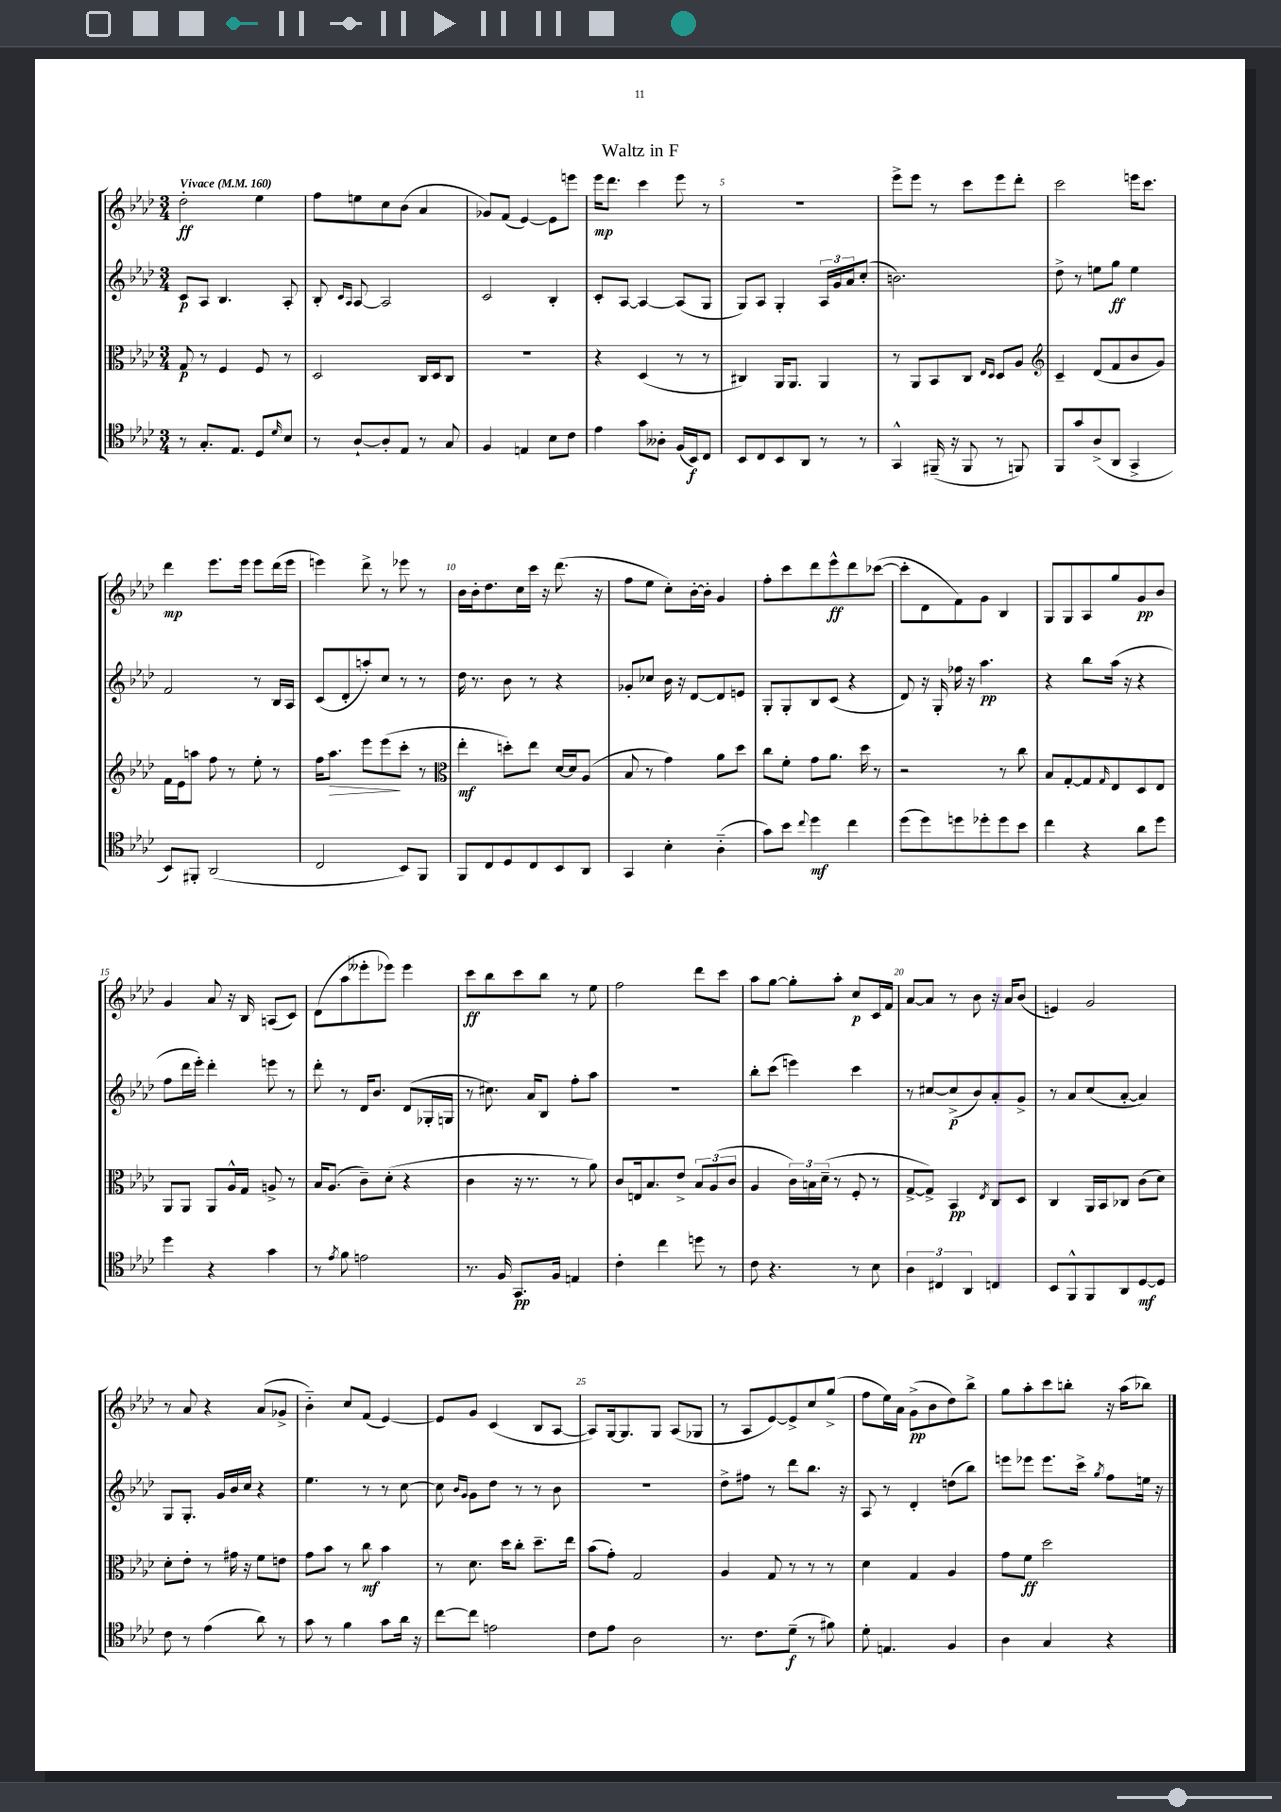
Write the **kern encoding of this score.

**kern	**kern	**kern	**kern
*staff4	*staff3	*staff2	*staff1
*clefC4	*clefC3	*clefG2	*clefG2
*k[b-e-a-d-]	*k[b-e-a-d-]	*k[b-e-a-d-]	*k[b-e-a-d-]
*M3/4	*M3/4	*M3/4	*M3/4
*MM160	*MM160	*MM160	*MM160
8r	8G	8c	2dd-'
8.G'	8r	8A-	.
.	4F	4.B-	.
8.E-	.	.	.
8D-	8F	.	4ee-
16qqd-	.	.	.
8B-	8r	8A-'	.
=	=	=	=
8r	2D-	8B-'	8ff
.	.	16qqc	.
.	.	16qqA-	.
[8A-`	.	[8A-	8ee
8A-']	.	2A-]	8cc
8E-	.	.	(8b-
8r	16C	.	4a-
.	16D-	.	.
8G	8C	.	.
=	=	=	=
4F	2.r	2c	8g-)
.	.	.	(8f
4E	.	.	[4e-)
8B-	.	4B-'	8e-]
8c	.	.	8eee
=	=	=	=
4e-	4r	8c'	16eee-
.	.	.	8.ddd-
.	.	[8A-	.
8g	(4D-	4A-_	4ccc
8A--'	.	.	.
(16F	8r	(8A-]	8eee-
16BB-)	.	.	.
8C	8r	8G	8r
=	=	=	=
8BB-	4C#)	8G)	2.r
8C	.	8A-	.
8BB-	16AA-	4G'	.
.	8.AA-	.	.
8AA-	.	.	.
8r	4AA-	24A-	.
.	.	24g	.
.	.	24a-	.
8r	.	(8cc'	.
=	=	=	=
4GG^^	8r	2.b)	8eee-^
.	8AA-	.	8eee-
(16FF#~	8BB-	.	8r
16r	.	.	.
8FF#	8C	.	8ccc
.	16qqE-	.	.
.	16qqD-	.	.
8r	8D-	.	8eee-
8FF)	8A-	.	8ddd-'
=	=	=	=
*	*clefG2	*	*
8FF	4c~	8dd-^	2ccc
8g	.	8r	.
(8A-^	(8d-	8ee	.
8AA-	8f	8gg	.
4GG^	8b-	4ee	16eee
.	.	.	8.ccc
.	8g)	.	.
=	=	=	=
8BB-)	16f	2f	4ddd-
.	16e-	.	.
8FF#'	8aa	.	.
(2AA-	8ff	.	8.eee-
.	8r	.	.
.	.	.	16eee-
.	8ee-'	8r	8eee-
.	8r	16B-	(16ddd-
.	.	16A-	16eee-
=	=	=	=
2C	16ff	(8c	4eee)
.	8.aa-	.	.
.	.	8d-'	.
.	8eee-	8aa')	8ddd-^
.	(8eee-	8cc	8r
8BB-)	8ccc'	8r	8eee-
8FF	8r	8r	8r
=	=	=	=
*	*clefC3	*	*
8FF	4ee-'	16dd-	16b-
.	.	8.r	16b-'
8C	.	.	8.dd-
8D-	8dd')	8b-	.
.	.	.	16cc
8C	8ee-	8r	16ccc
.	.	.	16r
8BB-	[16d-	4r	(8.ddd-
.	16d-]	.	.
8AA-	(8A-	.	.
.	.	.	16r
=	=	=	=
4GG	8B-	8g-'	8ff
.	8r	8cc-	8ee-
4B-'	4g)	16b-	8cc')
.	.	16r	.
.	.	[8d-	[16b-'
.	.	.	16b-']
(4A-'~	8a-	8d-]	4g
.	8dd-	8e	.
=	=	=	=
8g)	8cc	8G'	8ff'
8b-	8f'	8G'	8ccc
8qqcc	.	.	.
4dd-	8g	8B-	8ddd-
.	8.a-	(8c	8eee-^^
4cc	.	4r	8ddd-
.	16dd-	.	.
.	8r	.	([8ccc-
=	=	=	=
(8dd-	2r	8d-)	8ccc-']
8dd-)	.	16r	8d-
.	.	16G'	.
8dd	.	16ff-	8f)
.	.	16r	.
8dd-'	.	4.aa-	8g
8dd-	8r	.	4B-
8b-	8cc	.	.
=	=	=	=
4cc	8B-	4r	8G
.	[8G'	.	8G
4r	8G]	8bb-	8A-
.	16qqG	.	.
.	8E-	(16aa-	8gg
.	.	16r	.
8a-	8D-	4r	8g
8dd-	8E-	.	8b-
=	=	=	=
4dd-	8AA-	8ff	4g
.	8AA-	16ddd-	.
.	.	16eee-')	.
4r	8AA-	4ddd-'	8a-
.	16A-^^	.	16r
.	16G	.	16B-
4g	8A^	8eee	(8A
.	8r	8r	8c)
=	=	=	=
8r	16B-	8ddd-'	(8d-
.	(8.A-	.	.
8qe-	.	.	.
8f	.	8r	8aa-
2e	8c~)	16d-	8eee--'
.	.	8.b-	.
.	(8d-'	.	8eee-)
.	4r	(8d-	4eee-
.	.	16G-'	.
.	.	16G	.
=	=	=	=
8.r	4c	8r	8ccc
.	.	8.cc#)	8bb-
16F	.	.	.
8.GG	16r	.	8ccc
.	8.r	16a-	.
.	.	8B-	8bb-
16F	.	.	.
4E	8r	8ff'	8r
.	8a-)	8aa-	8ee-
=	=	=	=
4c'	8c	2.r	2ff
.	16E	.	.
.	8.B-	.	.
4cc	.	.	.
.	8e-^	.	.
8dd	12B-	.	8ddd-
.	(12A-	.	.
8r	.	.	8ccc
.	12c	.	.
=	=	=	=
8c	4A-	8bb-'	8aa-
4.r	.	(8ccc	[8gg
.	24c)	4eee)	8gg']
.	24B	.	.
.	(24d-~	.	.
.	8r	.	8aa-'
8r	8F'	4ccc	8cc
8B-	8r	.	16c
.	.	.	16f
=	=	=	=
6A-	[8G^	8r	[8a-
.	8G^])	[8cc#	8a-]
6C#	.	.	.
.	4BB-	(8cc#^]	8r
6AA-	.	.	.
.	.	8b-)	8b-
.	8qE-	.	.
4C	8C	8a-'	16r
.	.	.	16a-
.	8D-	8g^	(8b-
=	=	=	=
8BB-	4C	8r	4e)
8FF^^	.	8a-	.
8FF	16AA-	(8cc	2g
.	16BB-	.	.
8AA-	8C-	[8a-'	.
[8D-	(8c	4a-])	.
8D-]	8d-)	.	.
=	=	=	=
8c	8d-'	8G	8r
8r	8e-'	8.G'	8a-
(4e-	8r	.	4r
.	.	16g	.
.	16g#	16b-	.
.	16r	16cc	.
8a-)	8f	4r	(8a-
8r	8e	.	8g-^
=	=	=	=
8g	8g	4.ee-	4b-'~)
8r	8b-	.	.
4f	8r	.	8cc
.	8cc	8r	(8f
8g	4b-	8r	[4e-)
16a-	.	[8cc	.
16r	.	.	.
=	=	=	=
[8cc	8r	8cc]	8e-]
.	.	16qqb-	.
.	.	16qqg	.
8cc]	8.d-	8g	8g
2e	.	8dd-	(4c
.	16dd-	.	.
.	8cc'	8r	.
.	8.dd-~	8r	8B-
.	.	8b-	[8A-
.	16ee-	.	.
=	=	=	=
8c	(8b-	2.r	8A-])
8e-	8g')	.	[16G
.	.	.	8.G]
2A-	2G	.	.
.	.	.	8G
.	.	.	(8A-
.	.	.	8G-
=	=	=	=
8.r	4A-	8dd-^	8r
.	.	8ff#	8A-
8.c	.	.	.
.	8G	8r	[8e-)
(8d-~	8r	8ddd-	8e-^]
8r	8r	8.bb-	8cc
8f#)	8r	.	(8gg^
.	.	16r	.
=	=	=	=
8d-'	4d-	8A-	8ff
4.E	.	8r	16ee-)
.	.	.	16a-
.	4G	4d-'	(8g^
.	.	.	8b-
4F	4A-	(8dd	8dd-)
.	.	8bb-)	8bb-^
=	=	=	=
4A-	8g	8eee	8gg
.	8f	8eee-	8aa-'
4G	2dd-	8.eee-	8ccc
.	.	.	8bb'
.	.	16ccc^	.
.	.	8qgg	.
4r	.	8ff	16r
.	.	.	(16aa-
.	.	16ee	8bb-)
.	.	16r	.
==	==	==	==
*-	*-	*-	*-
